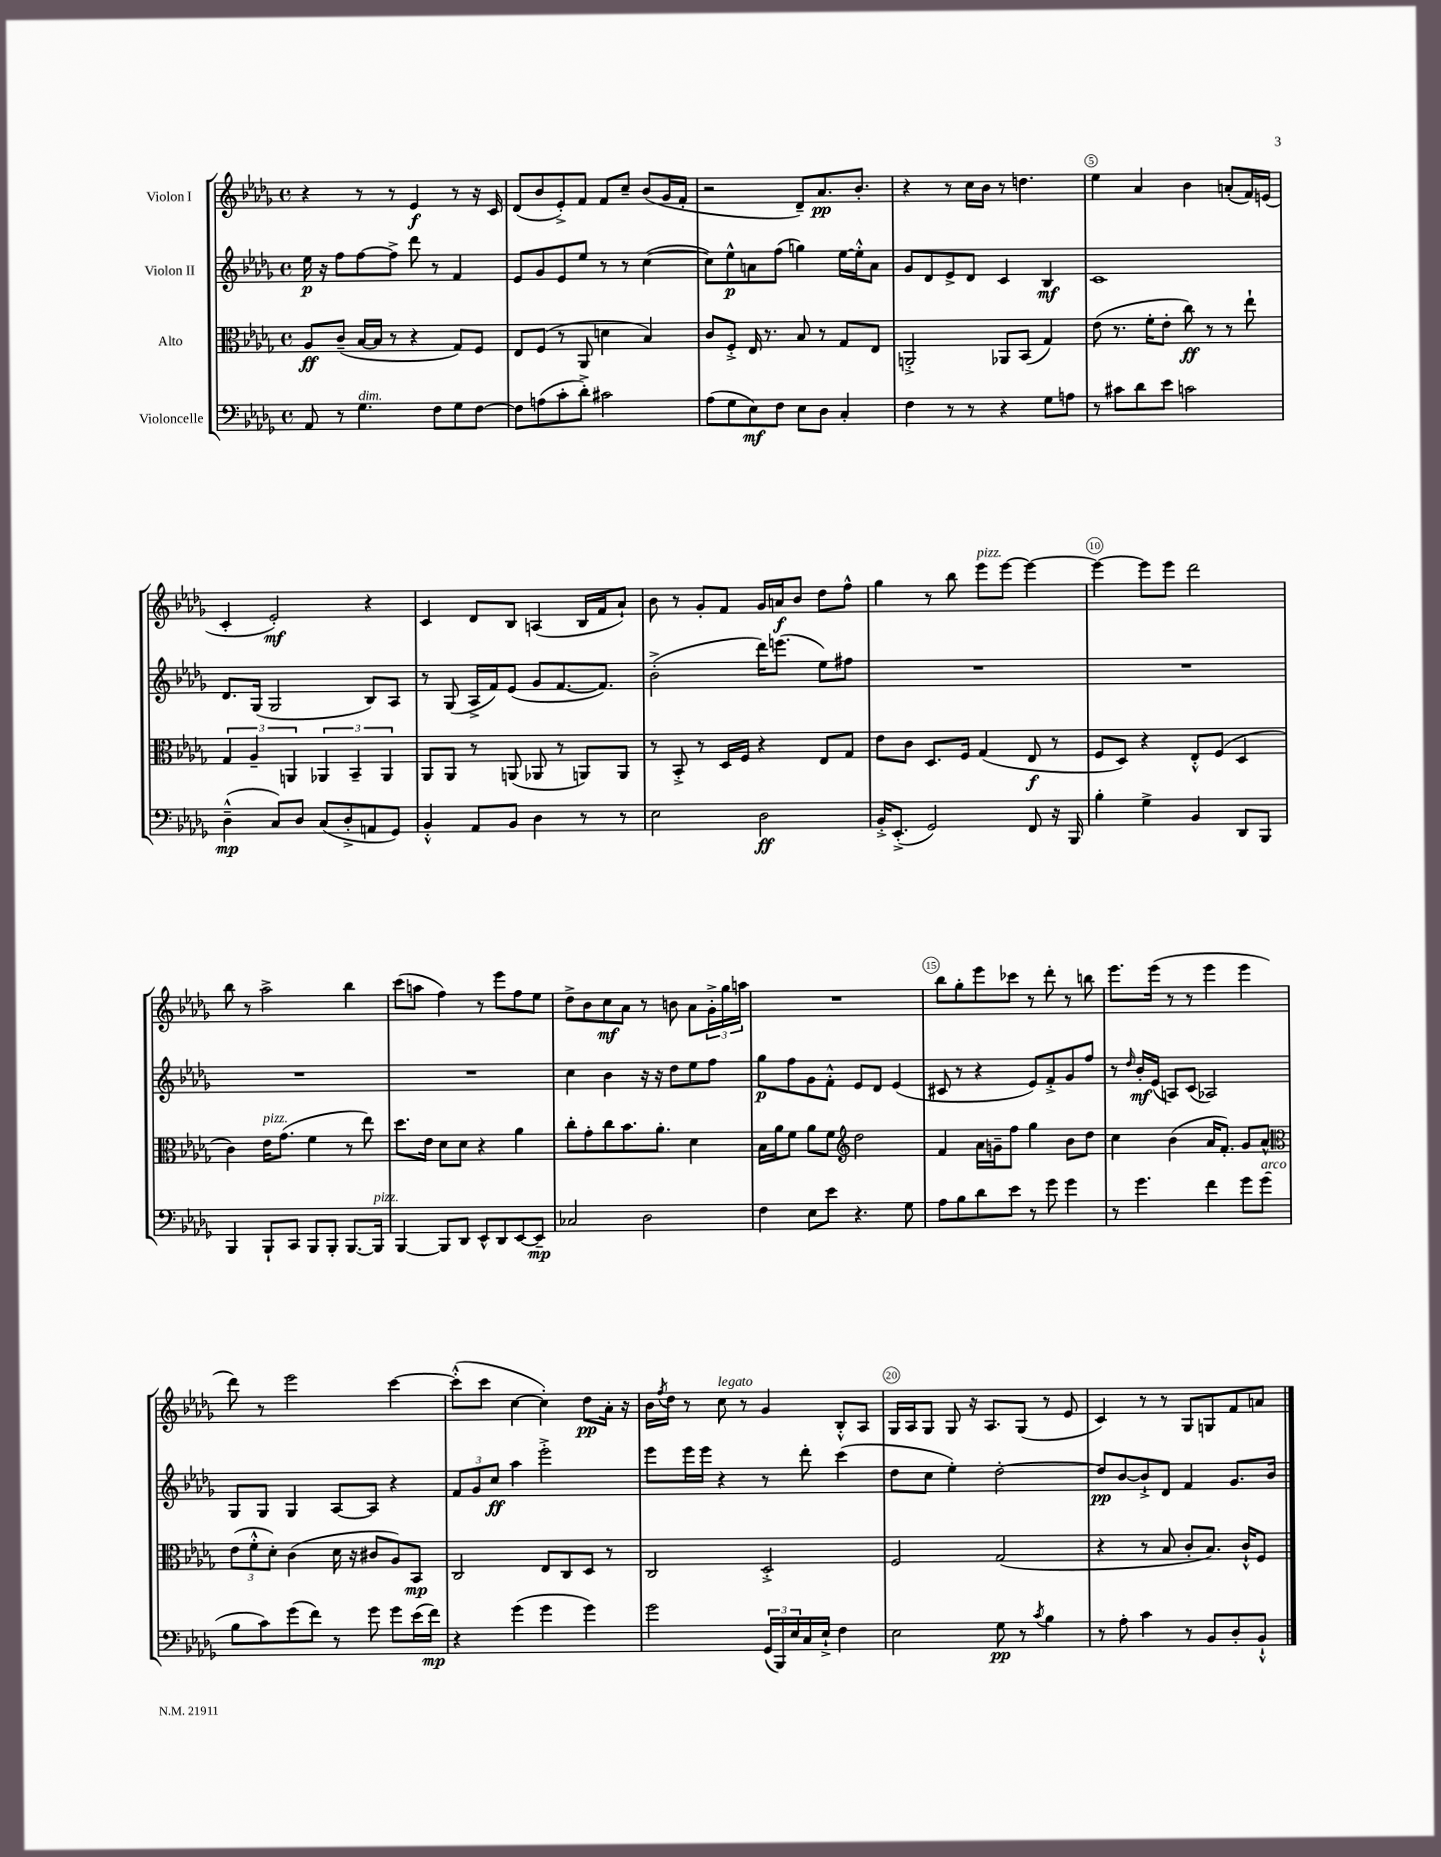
<<
\new StaffGroup <<
\new Staff = "s0" \with { instrumentName = "Violon I" } {
    \clef treble \key des \major \defaultTimeSignature \time 4/4
    r4 r8 r8 ees'4\f r8 r16 c'16 |
    des'8( bes'8 ees'8-.->) f'8 f'8 c''8-- bes'8( ges'16 f'16-. |
    r2 des'8--) aes'8.\pp bes'8.-. |
    r4 r8 c''16 bes'16 r8 d''4. |
    ees''4 aes'4 bes'4 a'8-.( f'16) e'16( |
    c'4-. ees'2-.\mf) r4 |
    c'4 des'8 bes8 a4( bes16 f'16 aes'8-!) |
    bes'8 r8 ges'8-. f'8 ges'16 a'16\f bes'8 des''8 f''8-^ |
    ges''4 r8 bes''8 ees'''8^\markup { \italic "pizz." } ees'''8~ ees'''4~ |
    ees'''4~ ees'''8 ees'''8 des'''2 |
    bes''8 r8 aes''2-> bes''4 |
    c'''8( a''8 f''4) r8 ees'''8 f''8 ees''8 |
    des''8-> bes'8 c''8\mf aes'8 r8 b'8 aes'8 \tuplet 3/2 { ges'16-.-> ges''16 a''16 } |
    R1 |
    bes''8 ges''8-. ees'''8 ces'''8 r8 des'''8-. r8 b''8 |
    ees'''8. ees'''16( r8 r8 ees'''4 ees'''4 |
    des'''8) r8 ees'''2 c'''4~ |
    c'''8-.-^( c'''8 c''4~ c''4-.) des''8\pp aes'16-. r16 |
    bes'16 \acciaccatura { f''8 } des''16 r8 c''8^\markup { \italic "legato" } r8 ges'4 bes8-.-^ aes8 |
    ges16 aes16 ges8 ges8 r16 aes8. ges8( r8 ees'8 |
    c'4) r8 r8 ges8 g8 f'8 a'8 \bar "|." |
}
\new Staff = "s1" \with { instrumentName = "Violon II" } {
    \clef treble \key des \major \defaultTimeSignature \time 4/4
    ees''16\p r16 f''8 f''8~ f''8-> des'''8 r8 f'4 |
    ees'8 ges'8 ees'8 ees''8 r8 r8 c''4~( |
    c''8) ees''8-^\p a'8 f''8( g''4) ees''16~ ees''16-.-^ a'8 |
    ges'8 des'8 ees'8-> des'8 c'4 bes4\mf |
    c'1 |
    des'8. ges16( ges2 bes8) aes8 |
    r8 ges8( aes16-> f'16) ees'8( ges'8 f'8.~ f'8.) |
    bes'2-.->( des'''16) e'''8.( ees''8) fis''8 |
    R1 |
    R1 |
    R1 |
    R1 |
    c''4 bes'4 r16 r16 des''8 ees''8 f''8 |
    ges''8\p f''8 ges'8 f'8-.-^ ees'8 des'8 ees'4( |
    cis'8 r8 r4 ees'8) f'8-.-> ges'8 f''8 |
    r8 \grace { des''16 } bes'16-.\mf ees'16( a8) c'8( aes2) |
    ges8 ges8 ges4 aes8~ aes8 r4 |
    \tuplet 3/2 { f'8 ges'8 c''8\ff } aes''4 ees'''2-.-> |
    ees'''8 ees'''16 ees'''16 r4 r8 des'''8-. c'''4( |
    des''8 c''8 ees''4-.) des''2~-. |
    des''8\pp bes'8~ bes'8-!-> des'8 f'4 ges'8. bes'16 \bar "|." |
}
\new Staff = "s2" \with { instrumentName = "Alto" } {
    \clef alto \key des \major \defaultTimeSignature \time 4/4
    aes8\ff c'8--( bes16~ bes16 r8 r4 ges8) f8 |
    ees8 f8( r8 aes,8 d'4 bes4) |
    c'8 f8-.-> ees16 r8. bes8 r8 ges8 ees8 |
    a,2-.-> aes,8 bes,8( ges4) |
    ees'8( r8. f'16-. ees'8-. c''8\ff) r8 r8 ees''8-! |
    \tuplet 3/2 { ges4 aes4-- a,4 } \tuplet 3/2 { aes,4 bes,4-- aes,4 } |
    aes,8 aes,8 r8 a,8( aes,8 r8 a,8) a,8 |
    r8 bes,8-.-> r8 des16 f16 r4 ees8 ges8 |
    ees'8 c'8 des8. f16 ges4( ees8\f r8 |
    f8 des8) r4 ees8-.-^ f8( des4 |
    c'4) ees'16^\markup { \italic "pizz." } ges'8.( f'4 r8 ees''8) |
    des''8. ees'16 des'8 des'8 r4 aes'4 |
    c''8-. ges'8-. c''8 bes'8. aes'8.-. des'4 |
    bes16 aes'16 f'8 aes'8 f'8 \clef treble des''2 |
    f'4 aes'16 g'16-- f''8 ges''4 bes'8 des''8 |
    c''4 bes'4( aes'16 f'8.-.) ges'8 aes'8-^ |
    \clef alto \tuplet 3/2 { ees'8( f'8-.-^ des'8-.) } c'4( des'16 r16 cis'8 aes8) bes,8\mp |
    c2 ees8 c8 des8 r8 |
    c2 des2-.-> |
    f2 ges2( |
    r4 r8 bes8 c'8-. bes8.) c'16-!-^ f8 \bar "|." |
}
\new Staff = "s3" \with { instrumentName = "Violoncelle" } {
    \clef bass \key des \major \defaultTimeSignature \time 4/4
    aes,8 r8 ges4.^\markup { \italic "dim." } f8 ges8 f8~ |
    f8 a8( c'8-. des'8-.->) cis'2 |
    aes8( ges8 ees8\mf) f8 ees8 des8 c4-. |
    f4 r8 r8 r4 ges8 a8 |
    r8 cis'8 des'8 ees'8 c'2 |
    des4---^\mp( c8) des8 c8( des8-.-> a,8 ges,8) |
    bes,4-.-^ aes,8 bes,8 des4 r8 r8 |
    ees2 des2\ff |
    bes,16-.-> ees,8.-.->( ges,2) f,8 r16 bes,,16 |
    bes4-. ges4-> bes,4 des,8 bes,,8 |
    bes,,4 bes,,8-! c,8 bes,,8 bes,,8-. bes,,8.~ bes,,16^\markup { \italic "pizz." } |
    bes,,4~ bes,,8 des,8 ees,8-^ des,8 ees,8~ ees,8--\mp |
    ces2 des2 |
    f4 ees8 ees'8 r4. ges8 |
    aes8 bes8 des'8 ees'8 r8 ges'8 ges'4 |
    r8 ges'4. f'4 ges'8 ges'8^\markup { \italic "arco" }( |
    bes8 c'8) ges'8( f'8) r8 ges'8 ges'8 ees'16( f'16\mp) |
    r4 ges'4( ges'4 ges'4) |
    ges'2 \tuplet 3/2 { ges,16( bes,,16) ees16 } c16 ees16-!-> f4 |
    ees2 ges8\pp r8 \acciaccatura { c'8 } bes4 |
    r8 aes8-. c'4 r8 bes,8 des8-. bes,8-!-^ \bar "|." |
}
>>
>>
\layout { \context { \Score \override BarNumber.break-visibility = ##(#f #t #t) barNumberVisibility = #(every-nth-bar-number-visible 5) \override BarNumber.stencil = #(make-stencil-circler 0.1 0.3 ly:text-interface::print) } }
